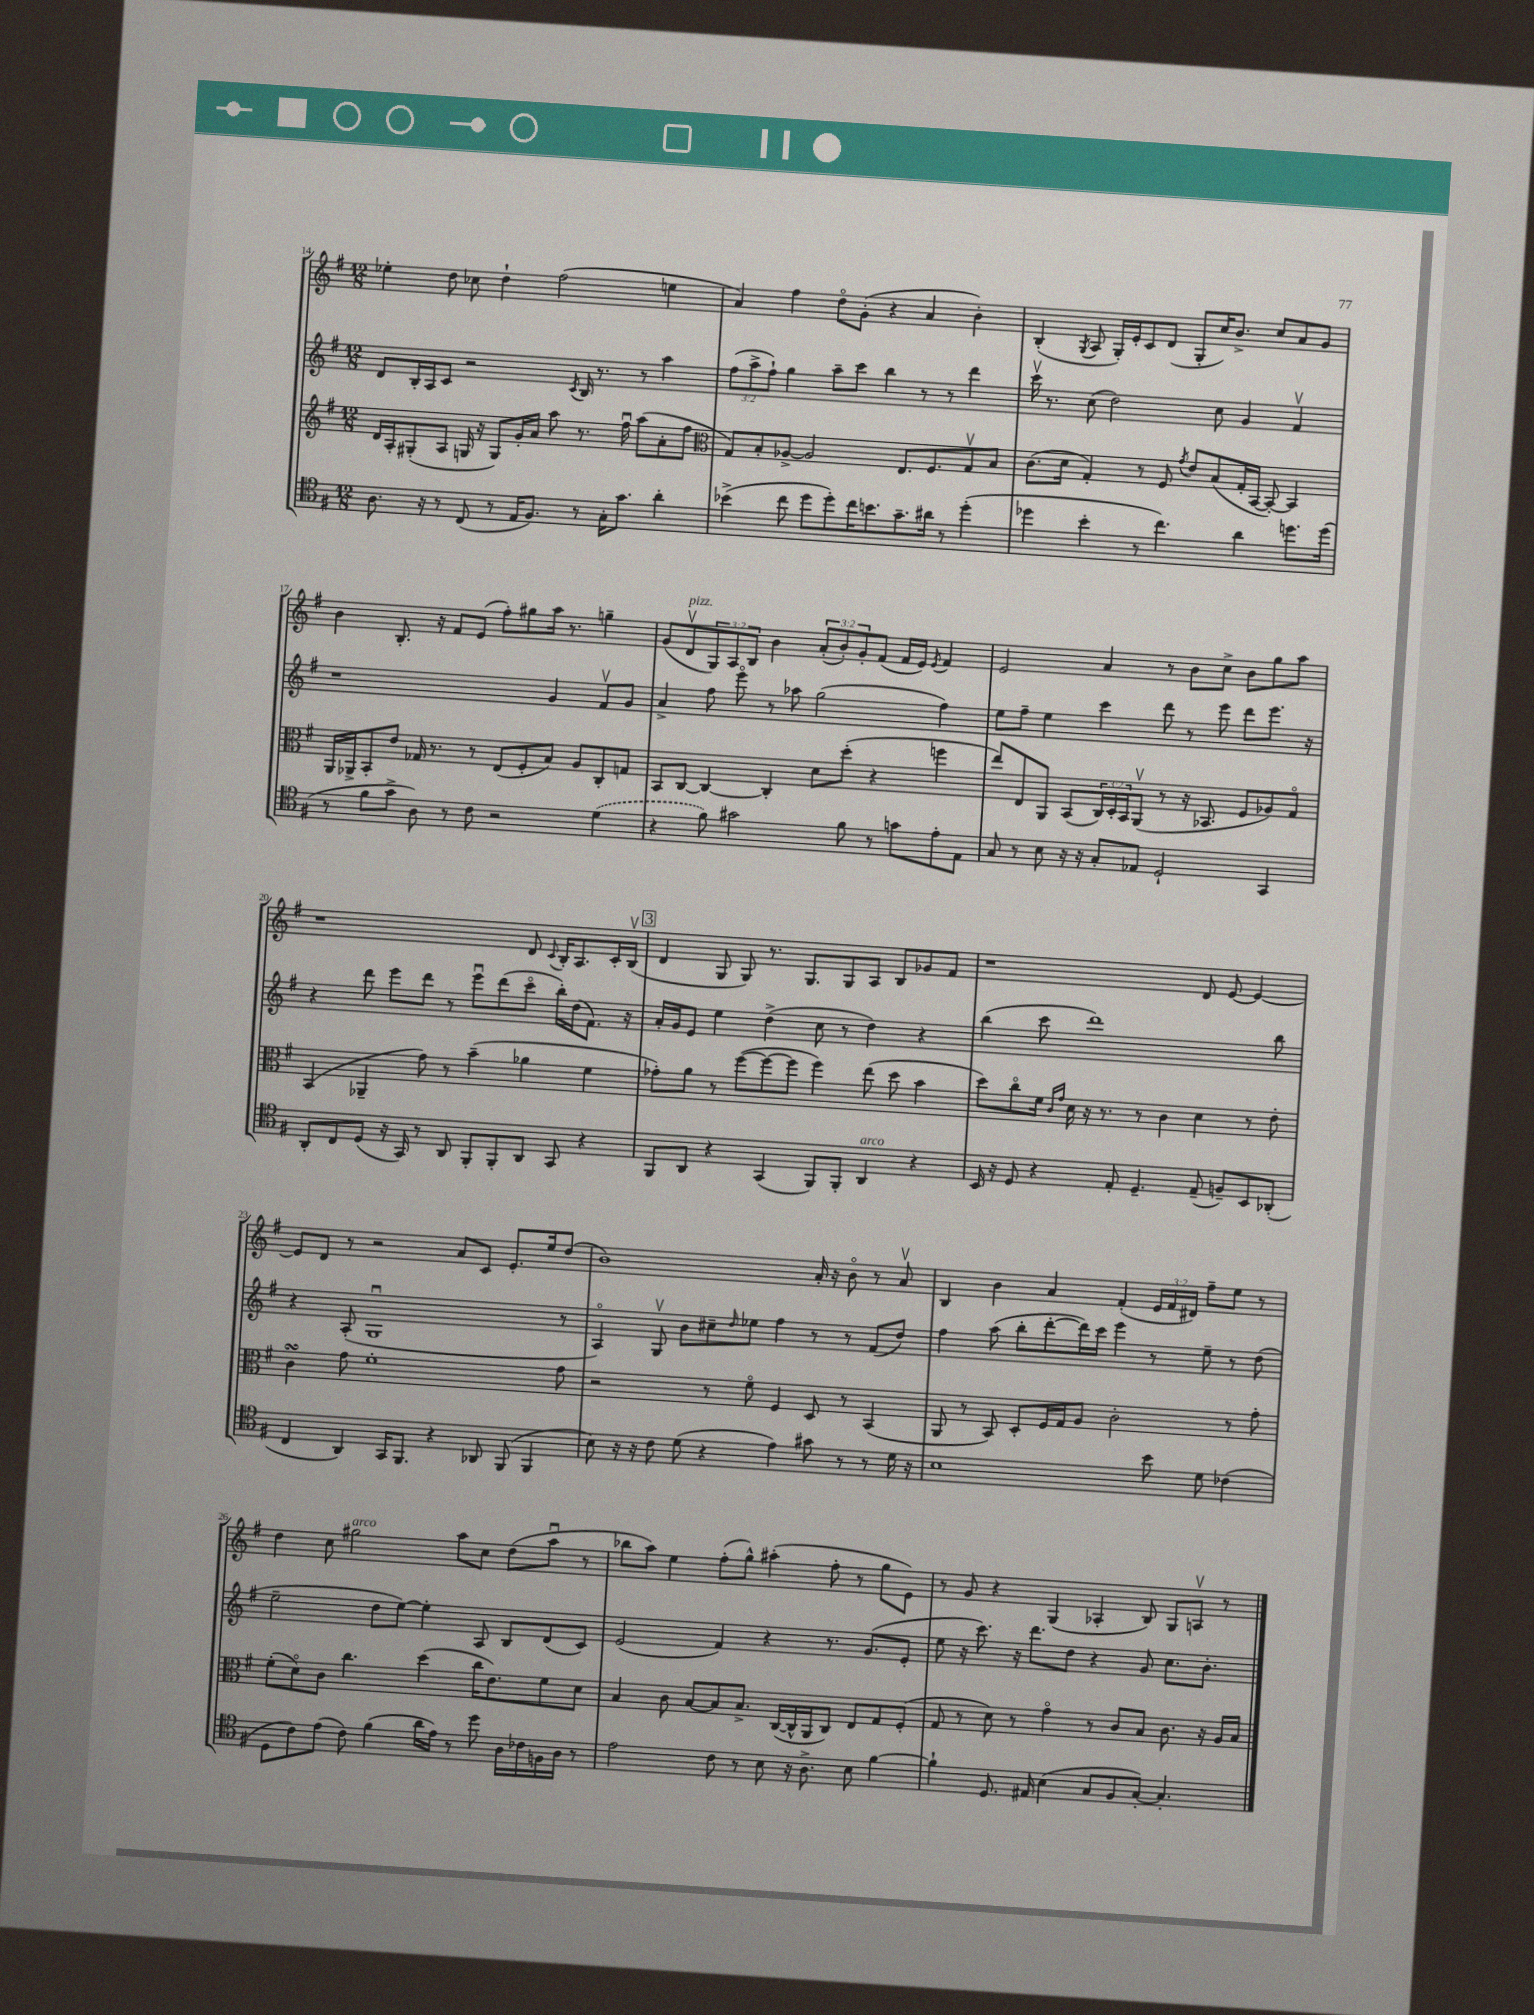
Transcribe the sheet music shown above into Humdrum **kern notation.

**kern	**kern	**kern	**kern
*part4	*part3	*part2	*part1
*staff4	*staff3	*staff2	*staff1
*clefC4	*clefG2	*clefG2	*clefG2
*k[f#]	*k[f#]	*k[f#]	*k[f#]
*M12/8	*M12/8	*M12/8	*M12/8
=14	=14	=14	=14
8.A\	16d/LL	8d/L	4ee-X'\
.	16A'/J	.	.
.	(8G#X'/	16B'/L	.
16r	.	16A/J	.
8r	8A/J	8c/J	8dd\
(8C/	16Gn/	2r	8cc-X\
.	16r	.	.
8r	8G/L)	.	4dd`\
16E/KL	16g'/L	.	.
8.F#/J)	16a/JJ	.	.
.	8aa\	.	(2ff#\
.	.	8qc/	.
8r	8.r	16B/	.
.	.	8.r	.
16G'\KL	.	.	.
8.g\J	16ff#u\	.	.
.	(8aa\L	8r	.
4a'\	8a'\	4aa\	4een\
.	8ff#\J	.	.
=15	=15	=15	=15
*	*clefC3	*	*
(4b-X^\	8G/L)	(12ff#\L	4a/)
.	.	12aa^\	.
.	8B'/	.	.
.	.	12ff#`\J)	.
8cc\	[8A-X^/J	4gg\	4ff#\
8dd\L	2A-/]	.	.
8dd'\)	.	8aa~\L	8dd\L
16cc\K	.	8ccc\J	(8g'\J
8.bn\	.	.	.
.	.	4bb\	4r
8.g~\	8.E/L	.	.
.	.	8r	4a/
16a#X\Jk	8.F#/	.	.
8r	.	8r	.
(4dd'\	8Gv/	4ddd\	4b'\)
.	8B/J	.	.
=16	=16	=16	=16
4dd-X\	(8.c\L	16cccv\	(4B'/
.	.	8.r	.
.	16d\Jk	.	.
.	.	.	8qG/
4b'\	4G'/)	(8cc\	8A/
.	.	2dd\)	16G'/LL)
.	.	.	16e'/J
8r	8r	.	8c/
4.cc\)	8F#/	.	(8d/J
.	8qg/	.	.
.	8e/L	.	8G'/L
.	(8B/	8cc\	16cc/K)
.	.	.	8.b^/J
4a\	16G'/L	4g/	.
.	[16BB/JJ	.	.
.	8BB'/_)	.	8cc/L
8.ddn\L	4BB/]	4f#v/	8a/
.	.	.	8g/J
(16dd\Jk	.	.	.
!!LO:LB:g=z
=17	=17	=17	=17
8r	16AA/LL	1r	4b\
.	16AA-X^/J	.	.
8f#\L	8BB'/	.	.
8g^\J	8e/J	.	8.B'/
8A\)	16G-X/	.	.
.	8.r	.	16r
8r	.	.	8f#/L
8c\	8r	.	(8e/J
2r	(8E/L	.	8ff#'\L)
.	8F#'/	.	8gg#X\
.	8B/J)	4g/	16aa\Jk
.	.	.	8.r
.	8A/L	.	.
(4d\	8C'/	8f#v/L	4ggn~\
.	8Gn/J	8g/J	.
=18	=18	=18	=18
4r	8BB/L	4a^/	(8g/L
!	!	!	!LO:TX:a:i:t=pizz.
.	[8C/J	.	8dv/
8f#\)	4C/_	8ff#\	12G/)
.	.	.	12A/
2g#X\	.	8eee\	.
.	.	.	12B/J
.	4C'/]	8r	4b\
.	.	8aa-X\	.
.	8d\L	(2gg\	(12a'/L
.	.	.	12b'/)
8f#\	(8dd'\J	.	.
.	.	.	12g'/
8r	4r	.	(8f#/J
8gn\L	.	.	16f#/LL
.	.	.	16e/JJ)
.	.	.	8qe/
8e'\	4ffn\	4ff#\)	4f#/
8E\J	.	.	.
=19	=19	=19	=19
8G/	8ee/L)	8ee\L	2e/
8r	8E/	8ff#~\J	.
8B\	8AA/J	4ee\	.
16r	(8BB/L	.	.
16r	.	.	.
8G'/L	24C/L)	4ccc\	4a/
.	24D'/	.	.
.	24BB/J	.	.
8E-X/J	(8AAv/J	.	.
2D`/	8r	8ddd\	8r
.	16r	8r	8b\L
.	8.BB-X/	.	.
.	.	8eee\	8cc^\J
.	8F#/L	8ddd\L	8b\L
4GG/	8A-X/)	8.eee\J	8gg\
.	8G/J	.	8aa\J
.	.	16r	.
!!LO:LB:g=z
=20	=20	=20	=20
8AA'/L	(4BB/	4r	1r
8C/	.	.	.
(8D/J	4AA-X~/	8ddd\	.
16r	.	8eee\L	.
16GG/)	.	.	.
8r	8g\)	8ddd\J	.
8AA/	8r	8r	.
8FF#'/L	(4b~\	8eeeu\L	.
8FF#'/	.	(8ddd\	.
8AA/J	4a-X\	8ccc\J	8d/
.	.	.	8qqc/
8GG/	.	16bb'\LL)	16B'/KL
.	.	(16dd\J	8.A/
4r	4f#\	8.f#\J)	.
.	.	.	16c'/L
.	.	16r	(16Bv/JJ
!!LO:REH:place=s1:t=3
=21	=21	=21	=21
8FF#/L	8g-X'\L)	16a'/LL	4d/
.	.	16g/J	.
8AA/J	8a\J	8e/J	.
4r	8r	4ee\	8G/
.	([8ff#\L	.	8G/)
(4GG/	8ff#\_	(4dd^\	8.r
.	8ff#\J]	.	.
.	.	.	8.G/L
8FF#/L)	4ff#\)	8cc\	.
8FF#'/J	.	8r	8G/
!LO:TX:a:i:t=arco	!	!	!
4AA/	(8ee\	4dd\)	8A/J
.	8dd\	.	8B/L
4r	4b\	4r	8g-X/
.	.	.	8f#/J
=22	=22	=22	=22
16BB/	8dd\L)	(4bb\	1r
16r	.	.	.
8D/	8cc\	.	.
4r	16f#\Jk	8ccc\	.
.	16qqc/LL	.	.
.	16qqg/JJ	.	.
.	16d\	.	.
.	16r	1ddd)	.
.	8.r	.	.
8E'/	.	.	.
4.D~/	8r	.	.
.	4c\	.	.
(8E~/	4d\	.	8d/
8Fn~/L)	.	.	[8e/
8BB/	8r	.	4e/_
(8AA-X'/J	8e'\	8bb\	.
!!LO:LB:g=z
=23	=23	=23	=23
4C/	4csSSs\	4r	8e/L]
.	.	.	8d/J
4AA/)	8g\	(8A'/	8r
.	1f#'	1Gu	2r
16GG/KL	.	.	.
8.FF#/J	.	.	.
4r	.	.	.
.	.	.	8a/L
8AA-X/	.	.	8c/J
(8FF#/	.	.	8.e'/L
4FF#/	.	.	.
.	.	.	16ee/k
.	8g\	8r	(8dd/J
=24	=24	=24	=24
8B\)	2r	4A/)	1b)
16r	.	.	.
16r	.	.	.
8c\	.	8Gv/	.
(8d\	.	8b\L	.
4r	8r	8cc#X~\	.
.	.	16qqdd/	.
.	8f#\	8ee-X\J	.
4e\)	4F#/	4ff#\	.
8g#X\	8D/	8r	16a'/
.	.	.	16r
8r	8r	8r	8b\
8r	(4BB/	(8f#/L	8r
16d\	.	8dd/J)	8av/
16r	.	.	.
=25	=25	=25	=25
1B	8AA/	4ff#\	4B/
.	8r	.	.
.	8BB/)	(8aa\	4b\
.	8D'/L	8bb'\L	.
.	16F#/L	[8ddd'\	4a/
.	16G/J	.	.
.	8A/J	16ddd\L])	.
.	.	16ccc\JJ	.
.	2c'\	4eee\	(4f#'/
8b\	.	8r	24e/LL
.	.	.	24f#/
.	.	.	24d#X/JJ)
8d\	.	8ee~\	8ff#~\L
(4c-X\	8r	8r	8ee\J
.	8g'\	(8dd\	8r
!!LO:LB:g=z
=26	=26	=26	=26
8D\L	(8f#'\L	2ee~\	4dd\
8c\)	8d\)	.	.
(8e\J	8c\J	.	8cc\
!	!	!	!LO:TX:a:i:t=arco
8c\)	4.cc\	.	2gg#X\
(4f#\	.	8dd\L	.
.	.	[8ee\J)	.
16a\LL	(4dd\	4ee'\]	.
16e\JJ)	.	.	.
8r	.	.	8aa\L
8dd\	16cc\KL	8A/	8cc\J
.	8.e\)	.	.
16A\LL	.	8B/L	(8dd\L
16c-X\	.	.	.
16Fn\	8f#\	(8d/	8aau\J
16A\JJ	.	.	.
8r	8d\J	8c/J)	8r
=27	=27	=27	=27
2e\	4B/	(2e/	8bb-X\L
.	.	.	8aa\J)
.	8c\	.	4ee\
.	[8B/L	.	.
8c\	8B/]	4f#/)	(8ff#'\L
8r	8.B^/J	.	8gg^^\J)
8B\	.	4r	(4aa#X'\
.	([16C/LL	.	.
16r	16C^^/]	.	.
8.A^\	16AA/J	.	.
.	8C/J)	8.r	8ff#'\
8B\	8E/L	.	8r
.	.	(8.g/L	.
[4f#\	8G/	.	8gg\L
.	(8F#'/J	8e'/J	8e\J)
=28	=28	=28	=28
4f#`\]	8G/	8ee\	8r
.	8r	16r	8g/
.	.	8.ccc\)	.
8.D/	8d\)	.	4r
.	8r	16r	.
16E#X/	.	8.ddd\L	.
(4B\	4g\	.	(4G/
.	.	8dd\J	.
8G/L	8r	4r	4A-X'/
8F#/	8c/L	.	.
[8G'/J)	8B/J	8g/	8B/)
4.G'/]	8.c\	8.cc\L	8G/L
.	.	.	8Anv/J
.	16r	8.b'\J	.
.	16A/LL	.	8r
.	16B/JJ	.	.
==	==	==	==
*-	*-	*-	*-
